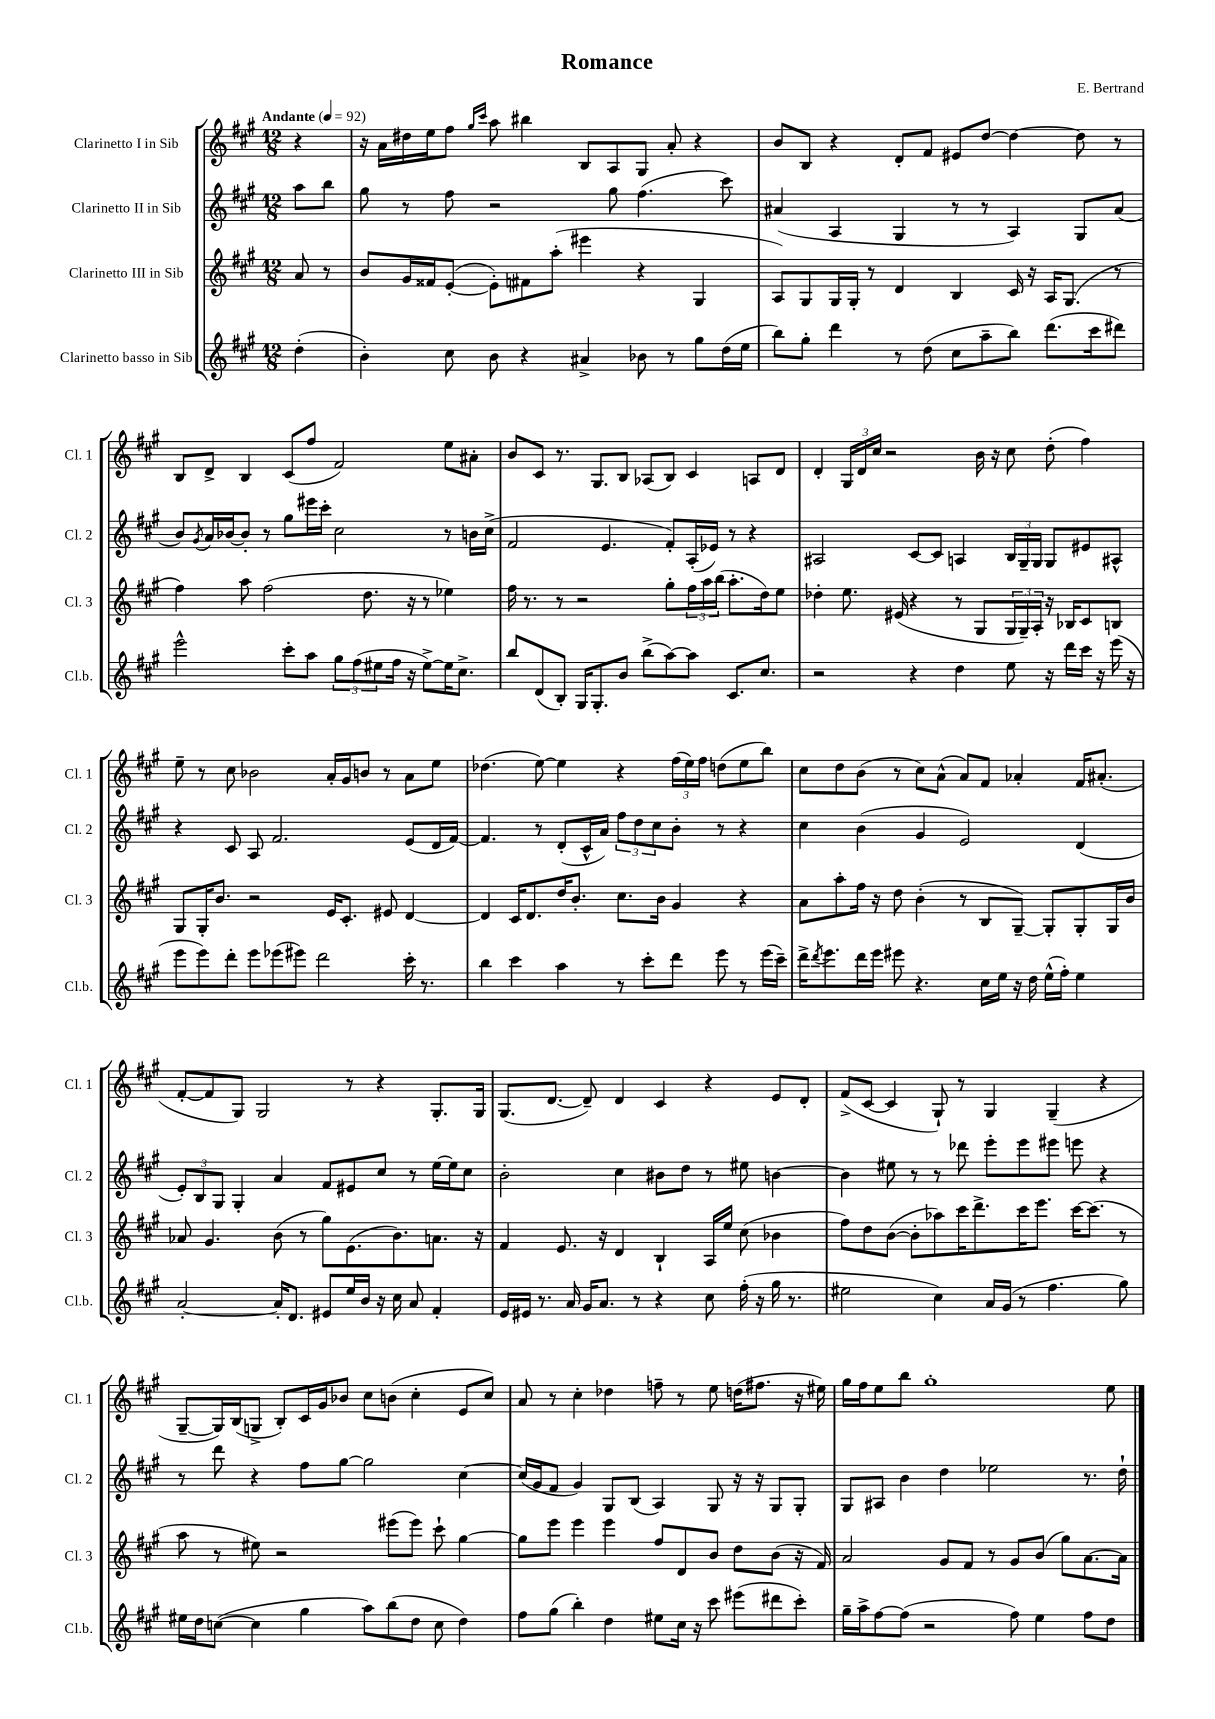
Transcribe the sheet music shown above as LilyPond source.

\header { title = "Romance" composer = "E. Bertrand" }
<<
\new StaffGroup <<
\new Staff = "s0" \with { instrumentName = "Clarinetto I in Sib" shortInstrumentName = "Cl. 1" } {
    \clef treble \key a \major \numericTimeSignature \time 12/8 \partial 4 \tempo "Andante" 4 = 92
    r4 |
    r16 a'16 dis''16 e''16 fis''8 \grace { gis''16 cis'''16 } a''8 bis''4 b8 a8 gis8 a'8-. r4 |
    b'8 b8 r4 d'8-. fis'8 eis'8 d''8~ d''4~ d''8 r8 |
    b8 d'8-> b4 cis'8( fis''8 fis'2) e''8 ais'8-. |
    b'8 cis'8 r8. gis8. b8 aes8( b8) cis'4 a8 d'8 |
    d'4-. \tuplet 3/2 { gis16 d'16 cis''16 } r2 b'16 r16 cis''8 d''8-.( fis''4) |
    e''8-- r8 cis''8 bes'2 a'16-. gis'16 b'8 r8 a'8 e''8 |
    des''4.( e''8~) e''4 r4 \tuplet 3/2 { fis''16( e''16) fis''16 } d''8( e''8 b''8) |
    cis''8 d''8 b'8( r8 cis''8) a'8-^( a'8) fis'8 aes'4-. fis'16 ais'8.-.( |
    fis'8~-. fis'8 gis8) gis2 r8 r4 gis8.-. gis16 |
    gis8.( d'8.~ d'8--) d'4 cis'4 r4 e'8 d'8-. |
    fis'8->( cis'8~ cis'4 gis8-!) r8 gis4 gis4--( r4 |
    gis8~-- gis16) b16( g8-> b8-.) cis'16 gis'16 bes'8 cis''8 b'8( cis''4-. e'8 cis''8) |
    a'8 r8 cis''4-. des''4 f''8-- r8 e''8 d''16( fis''8. r16 eis''16) |
    gis''16 fis''16 e''8 b''8 gis''1-. e''8 \bar "|." |
}
\new Staff = "s1" \with { instrumentName = "Clarinetto II in Sib" shortInstrumentName = "Cl. 2" } {
    \clef treble \key a \major \numericTimeSignature \time 12/8 \partial 4
    a''8 b''8 |
    gis''8 r8 fis''8 r2 gis''8 fis''4.( cis'''8) |
    ais'4( a4 gis4 r8 r8 a4) gis8 ais'8( |
    b'8) \acciaccatura { gis'8 } a'16 bes'16~ bes'8-. r8 gis''8 eis'''16 cis'''16-. cis''2 r8 b'16 cis''16->( |
    fis'2 e'4. fis'8-.) a16-.( ees'16) r8 r4 |
    ais2 cis'8~ cis'8 a4 \tuplet 3/2 { b16 gis16-- gis16 } gis8 eis'8 ais8-^ |
    r4 cis'8 a8 fis'2. e'8( d'16 fis'16~) |
    fis'4. r8 d'8-.( cis'16-^ a'16) \tuplet 3/2 { fis''8 d''8 cis''8 } b'8-. r8 r4 |
    cis''4 b'4( gis'4 e'2) d'4( |
    \tuplet 3/2 { e'8-.) b8 gis8 } gis4-. a'4 fis'8 eis'8 cis''8 r8 e''16~ e''16 cis''8 |
    b'2-. cis''4 bis'8 d''8 r8 eis''8 b'4~ |
    b'4 eis''8 r8 r8 des'''8 e'''8-. e'''8 eis'''8 e'''8 r4 |
    r8 d'''8 r4 fis''8 gis''8~ gis''2 cis''4~ |
    cis''16( gis'16 fis'8 gis'4) gis8 b8( a4) gis8 r16 r16 gis8 gis8-. |
    gis8 ais8 b'4 d''4 ees''2 r8. d''16-! \bar "|." |
}
\new Staff = "s2" \with { instrumentName = "Clarinetto III in Sib" shortInstrumentName = "Cl. 3" } {
    \clef treble \key a \major \numericTimeSignature \time 12/8 \partial 4
    a'8 r8 |
    b'8 gis'16 fisis'16 e'8~-.( e'8-.) fis'8 a''8-.( eis'''4 r4 gis4 |
    a8) gis8 gis16 gis16-. r8 d'4 b4 cis'16 r16 a16 gis8.( r8 |
    fis''4) a''8 fis''2( d''8. r16 r8 ees''4) |
    fis''16 r8. r8 r2 gis''8-. \tuplet 3/2 { fis''16 a''16 b''16( } a''8.-. d''16) e''8 |
    des''4-. e''8. eis'16( r4 r8 gis8 \tuplet 3/2 { gis16 gis16--) a16-. } r16 bes16 cis'8 b8 |
    gis8 gis16-. b'8. r2 e'16 cis'8.-. eis'8 d'4~ |
    d'4 cis'16 d'8. d''16 b'8.-. cis''8. b'16 gis'4 r4 |
    a'8 a''8-. fis''16 r16 d''8 b'4-.( r8 b8 gis8~--) gis8-. gis8-. gis16 b'16 |
    aes'8 gis'4. b'8( r8 gis''8) e'8.( b'8.) a'8. r16 |
    fis'4 e'8. r16 d'4 b4-! a16 e''16 cis''8( bes'4 |
    fis''8) d''8 b'8~( b'8-. aes''8) cis'''16 d'''8.-> cis'''16 e'''8. cis'''16~ cis'''8.( r8 |
    a''8 r8 eis''8) r2 eis'''8( eis'''8) cis'''8-! gis''4~ |
    gis''8 e'''8 e'''4 e'''4 fis''8 d'8 b'8 d''8 b'8( r16 fis'16) |
    a'2 gis'8 fis'8 r8 gis'8 b'8( gis''8) a'8.~ a'16 \bar "|." |
}
\new Staff = "s3" \with { instrumentName = "Clarinetto basso in Sib" shortInstrumentName = "Cl.b." } {
    \clef treble \key a \major \numericTimeSignature \time 12/8 \partial 4
    d''4-.( |
    b'4-.) cis''8 b'8 r4 ais'4-> bes'8 r8 gis''8 d''16( e''16 |
    b''8) gis''8-. d'''4 r8 d''8( cis''8 a''8-- b''8) d'''8.( cis'''16 dis'''8) |
    e'''2-^ cis'''8-. a''8 \tuplet 3/2 { gis''8 fis''8( eis''8 } fis''16 r16 eis''8~->) eis''16 cis''8.-> |
    b''8 d'8( b8-.) gis16 gis8.-. b'8 b''8->( a''8~) a''8 cis'8. cis''8. |
    r2 r4 d''4 e''8 r16 d'''16 cis'''16 r16 e'''16( r16 |
    e'''8 e'''8) d'''8-. e'''8 ees'''8( eis'''8) d'''2 cis'''16-. r8. |
    b''4 cis'''4 a''4 r8 cis'''8-. d'''8 e'''8 r8 e'''16( cis'''16--) |
    d'''16-> \acciaccatura { d'''8 } e'''8. d'''16 e'''16 eis'''8 r4. cis''16 e''16 r16 d''16 e''16-^( fis''16-.) e''4 |
    a'2~-. a'16-. d'8. eis'8 e''16 b'16 r16 cis''16 a'8 fis'4-. |
    e'16 eis'16 r8. a'16 gis'16 a'8. r8 r4 cis''8 fis''16-.( r16 gis''16 r8. |
    eis''2 cis''4) a'16 gis'16( r8 fis''4. gis''8) |
    eis''16 d''16 c''8~( c''4 gis''4 a''8) b''8( d''8 c''8 d''4) |
    fis''8 gis''8( b''4-.) d''4 eis''8 cis''16 r16 cis'''8 eis'''8( dis'''8 cis'''8-.) |
    gis''16-- a''16-> fis''8~ fis''8( r2 fis''8) e''4 fis''8 d''8 \bar "|." |
}
>>
>>
\layout { \context { \Score \remove "Bar_number_engraver" } }
